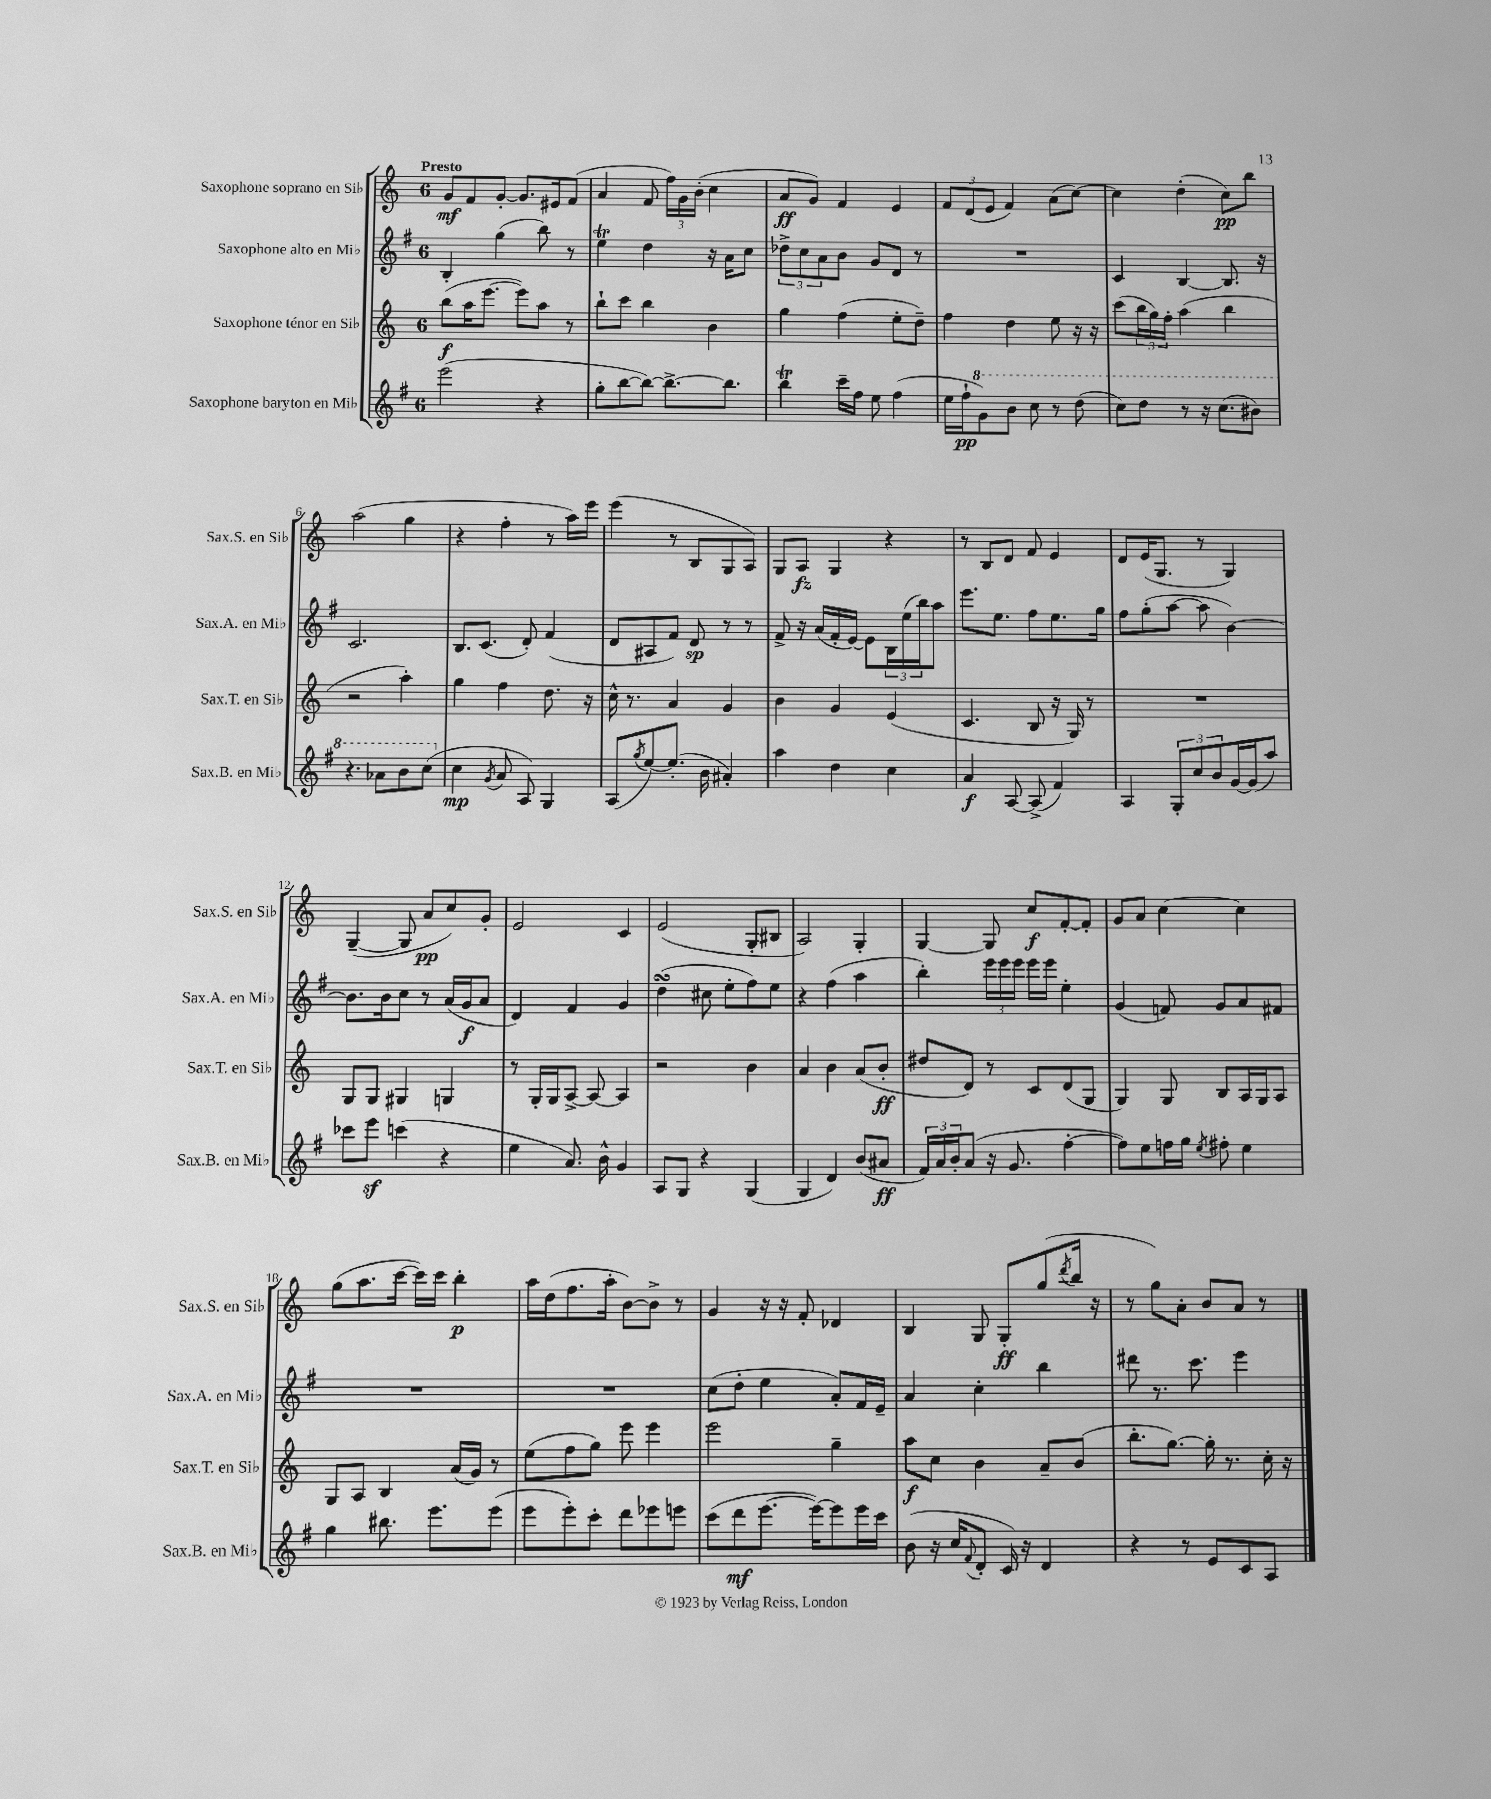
<<
\new StaffGroup <<
\new Staff = "s0" \with { instrumentName = "Saxophone soprano en Sib" shortInstrumentName = "Sax.S. en Sib" } {
    \clef treble \key c \major \once \override Staff.TimeSignature.style = #'single-digit \time 6/8 \tempo "Presto"
    g'8\mf f'8 g'8~-. g'8. eis'16 f'8( |
    a'4 f'8 \tuplet 3/2 { f''16) g'16 b'16-.( } c''4 |
    a'8\ff g'8) f'4 e'4 |
    \tuplet 3/2 { f'8 d'8( e'8 } f'4) a'8( c''8~) |
    c''4 d''4-.( c''8\pp) b''8 |
    a''2( g''4 |
    r4 f''4-. r8 a''16) e'''16 |
    e'''4( r8 b8 g8 a8) |
    g8 a8\fz g4 r4 |
    r8 b8 d'8 f'8 e'4 |
    d'8 e'16( g8. r8 g4) |
    g4~--( g8 a'8\pp c''8) g'8-. |
    e'2 c'4 |
    e'2( g8-. bis8 |
    a2) g4-. |
    g4~ g8 c''8\f f'8~-. f'8-. |
    g'8 a'8 c''4~ c''4 |
    g''8( a''8. c'''16~ c'''16) c'''16 b''4-.\p |
    a''16 d''16( f''8. a''16-. b'8~) b'8-> r8 |
    g'4 r16 r16 f'8-. des'4 |
    b4 g8 g8-.\ff g''8( \acciaccatura { d'''8 } b''16 r16 |
    r8 g''8) a'8-. b'8 a'8 r8 \bar "|." |
}
\new Staff = "s1" \with { instrumentName = "Saxophone alto en Mib" shortInstrumentName = "Sax.A. en Mib" } {
    \clef treble \key g \major \once \override Staff.TimeSignature.style = #'single-digit \time 6/8
    b4-. g''4( b''8) r8 |
    e''4\trill d''4 r16 a'16 c''8 |
    \tuplet 3/2 { des''8-> c''8 a'8 } b'8 g'8 d'8 r8 |
    R2. |
    c'4 b4~ b8. r16 |
    c'2. |
    b8. c'8.( d'8-.) fis'4( |
    d'8 ais8 fis'8) d'8\sp r8 r8 |
    fis'8-> r16 a'16( fis'16-. e'16~) e'8 \tuplet 3/2 { b16 e''16( b''16) } a''8 |
    e'''8. e''8. fis''8 e''8. g''16 |
    fis''8 g''8-.( a''8~ a''8 b'4~) |
    b'8. b'16 c''8 r8 a'16( g'16\f a'8 |
    d'4) fis'4 g'4 |
    d''4\turn( cis''8 e''8-. fis''8) e''8 |
    r4 fis''4( a''4 |
    b''4-.) \tuplet 3/2 { e'''16 e'''16 e'''16 } e'''16 e'''16 e''4-. |
    g'4( f'8) g'8 a'8 fis'8 |
    R2. |
    R2. |
    c''8( d''8-. e''4 a'8-.) fis'16 e'16-- |
    a'4 c''4-. b''4 |
    dis'''8 r8. c'''8. e'''4 \bar "|." |
}
\new Staff = "s2" \with { instrumentName = "Saxophone ténor en Sib" shortInstrumentName = "Sax.T. en Sib" } {
    \clef treble \key c \major \once \override Staff.TimeSignature.style = #'single-digit \time 6/8
    b''8\f( a''16 e'''8.~ e'''8) a''8 r8 |
    b''8-! c'''8 b''4 b'4 |
    g''4 f''4( e''8-. d''8--) |
    f''4 d''4 e''8 r16 r16 |
    c'''8( \tuplet 3/2 { b''16 g''16) f''16-. } a''4( b''4 |
    r2 a''4-.) |
    g''4 f''4 d''8. r16 |
    c''16-^ r8. a'4 g'4 |
    b'4 g'4 e'4( |
    c'4. b8 r16 g16) r8 |
    R2. |
    g8 g8 gis4 g4 |
    r8 g16-. g16 a8~-> a8~ a4 |
    r2 b'4 |
    a'4 b'4 a'8( b'8-.\ff |
    dis''8 d'8) r8 c'8 d'8( g8 |
    g4) g8 b8 a16 g16 a8 |
    g8 a8 b4 a'16( g'16) r8 |
    e''8( f''8 g''8) e'''8 e'''4 |
    e'''2 g''4-- |
    a''8\f c''8 b'4 a'8-- b'8( |
    b''8.-. g''8.~) g''16-. r8. c''16-. r16 \bar "|." |
}
\new Staff = "s3" \with { instrumentName = "Saxophone baryton en Mib" shortInstrumentName = "Sax.B. en Mib" } {
    \clef treble \key g \major \once \override Staff.TimeSignature.style = #'single-digit \time 6/8
    e'''2( r4 |
    g''8-. b''8~ b''8~) b''8.~-> b''8. |
    b''4\trill c'''16-- fis''16 e''8 fis''4( |
    e''16 fis''16-!\pp \ottava #1 g''8) b''8 c'''8 r8 d'''8( |
    c'''8) d'''8 r8 r16 c'''8.( bis''8) |
    r4. aes''8 b''8 c'''8( \ottava #0 |
    c''4\mp \acciaccatura { g'8 } a'8 a8) g4 |
    a8( \acciaccatura { g''8 } e''8~) e''8.-.( b'16 ais'4-.) |
    a''4 d''4 c''4 |
    a'4\f a8~ a8->( fis'4) |
    a4 \tuplet 3/2 { g8-. c''8 b'8 } g'16~ g'16( a''8) |
    ces'''8 e'''8\sf c'''4( r4 |
    e''4 a'8.) b'16-^ g'4 |
    a8 g8 r4 g4( |
    g4 d'4) b'8( ais'8\ff |
    \tuplet 3/2 { fis'16) a'16 b'16-. } a'8( r16 g'8. fis''4~-. |
    fis''8) e''8 f''16 g''16 \acciaccatura { e''8 } fis''8-. e''4 |
    g''4 bis''8. e'''8. e'''8( |
    e'''8 e'''8-.) c'''8-. d'''8 ees'''8 e'''8 |
    c'''8( d'''8\mf e'''8.~ e'''16~) e'''8 e'''16 c'''16 |
    b'8( r16 c''16 \appoggiatura { fis'8 } d'8-. c'16) r16 d'4 |
    r4 r8 e'8 c'8 a8 \bar "|." |
}
>>
>>
